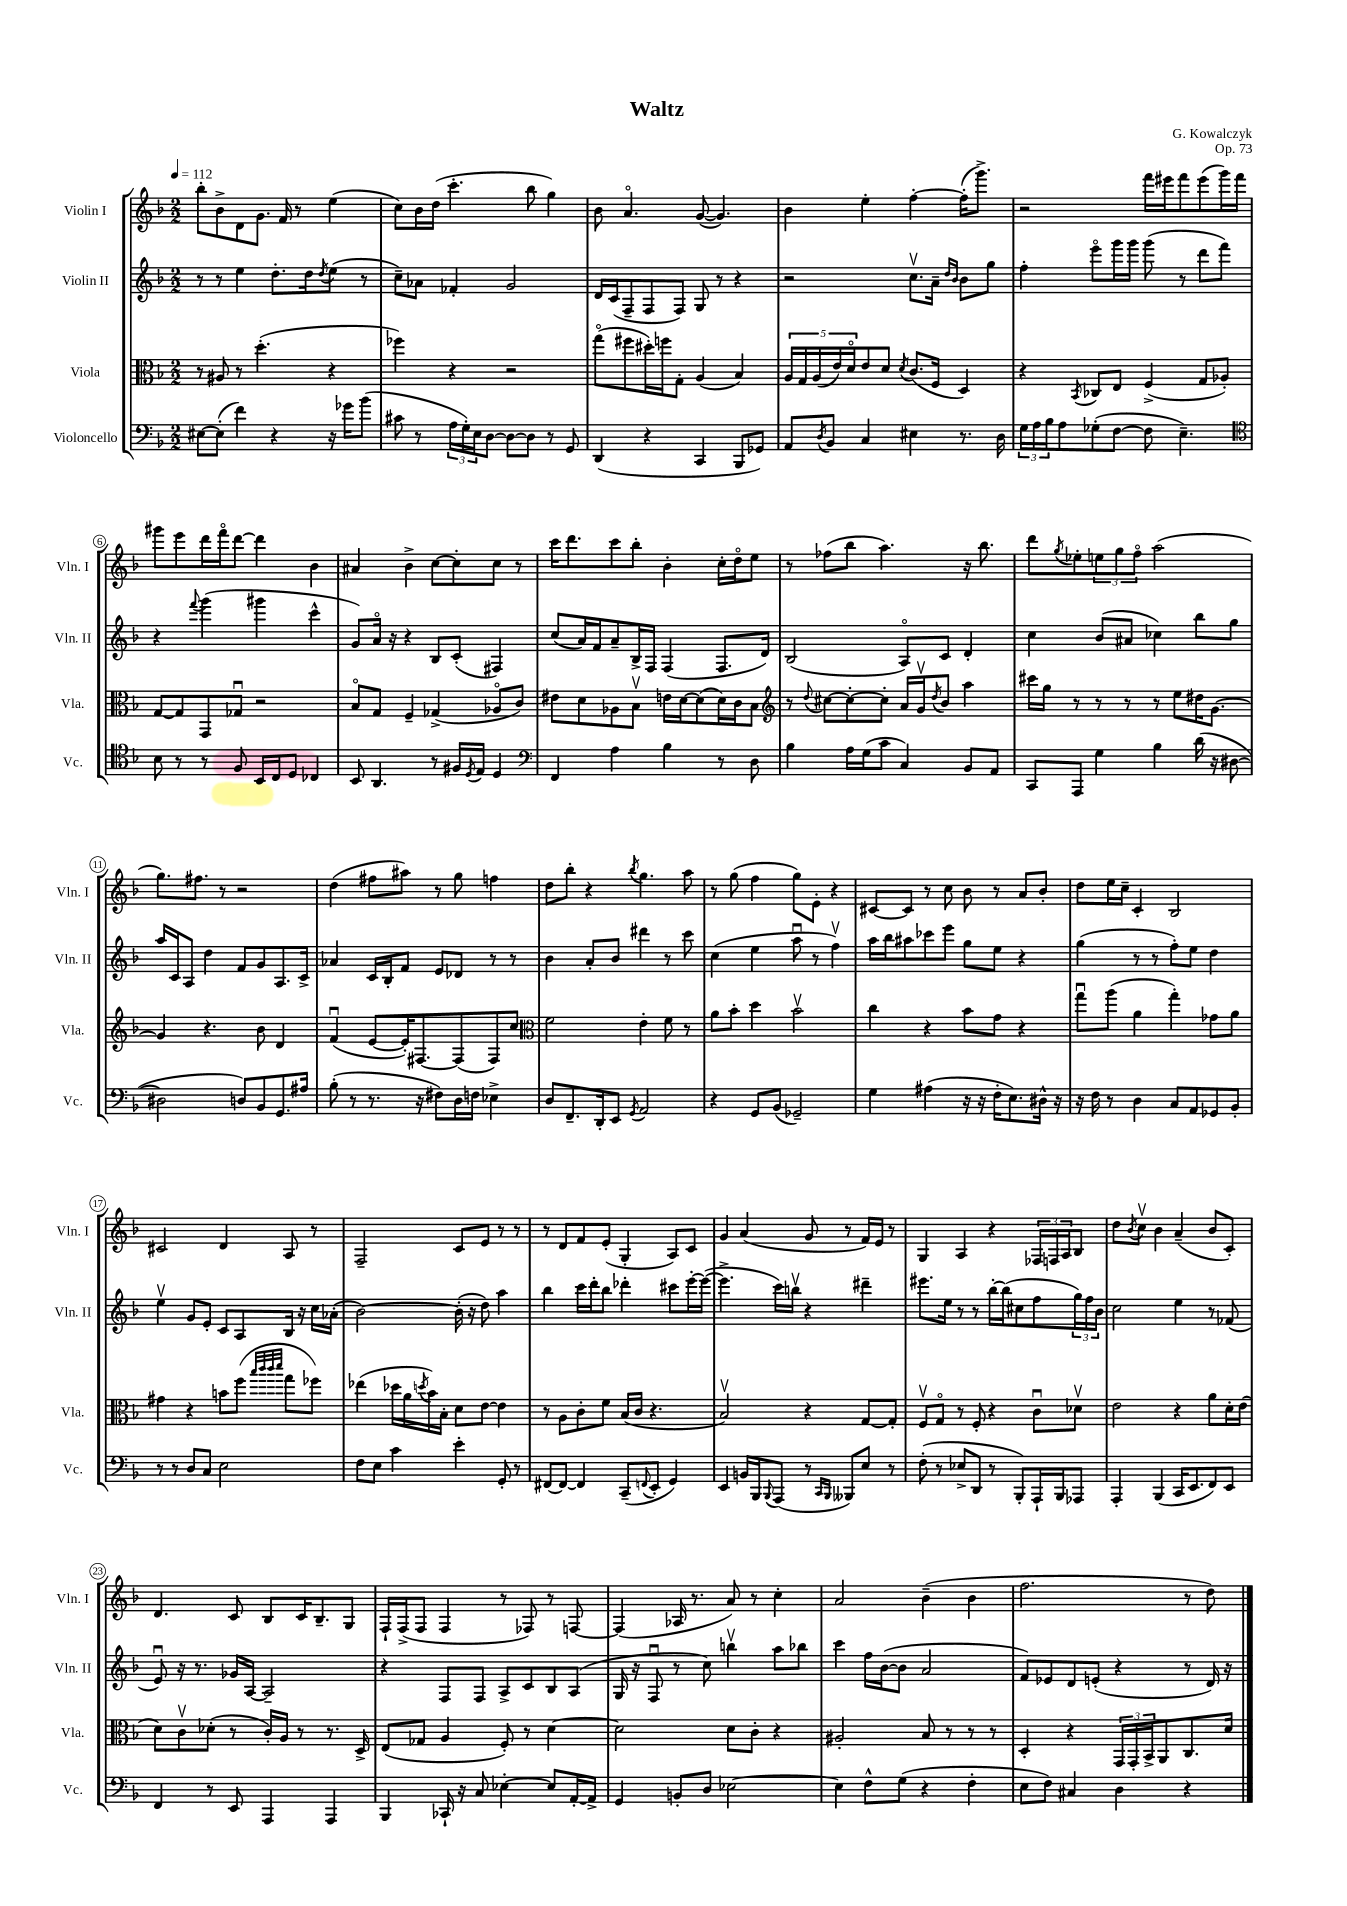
\header { title = "Waltz" composer = "G. Kowalczyk" opus = "Op. 73" }
<<
\new StaffGroup <<
\new Staff = "s0" \with { instrumentName = "Violin I" shortInstrumentName = "Vln. I" } {
    \clef treble \key f \major \numericTimeSignature \time 2/2 \tempo 4 = 112
    bes''8-. bes'8-> d'8 g'8. f'16 r8 e''4( |
    c''8) bes'16 d''16( c'''4.-. bes''8 g''4) |
    bes'8 a'4.\flageolet g'8~( g'4.) |
    bes'4 e''4-. f''4~-. f''16-.( g'''8.->) |
    r2 f'''16 eis'''16 f'''8 eis'''8( g'''16) f'''16 |
    gis'''8 e'''8 d'''16 f'''16\flageolet d'''8~ d'''4 bes'4 |
    ais'4 bes'4-> c''8~ c''8-. c''8 r8 |
    c'''16 d'''8. c'''8 bes''8-. bes'4-. c''16-. d''16\flageolet e''8 |
    r8 fes''8( bes''8 a''4.) r16 bes''8. |
    d'''8 \acciaccatura { g''8 } ees''8-. \tuplet 3/2 { e''8 g''8 f''8\flageolet } a''2( |
    g''8.) fis''8. r8 r2 |
    d''4( fis''8 ais''8) r8 g''8 f''4 |
    d''8 bes''8-. r4 \acciaccatura { bes''8 } g''4. a''8 |
    r8 g''8( f''4 g''8) e'8-. r4 |
    cis'8~ cis'8 r8 c''8 bes'8 r8 a'8 bes'8-. |
    d''8 e''16 c''16-- c'4-. bes2 |
    cis'2 d'4 a8 r8 |
    f2-- c'8 e'8 r8 r8 |
    r8 d'8 f'8 e'8-.( g4-. a8) c'8 |
    g'4 a'4( g'8 r8 f'16) e'16 r8 |
    g4 a4 r4 \tuplet 3/2 { fes16 f16 a16 } bes8 |
    d''8 \acciaccatura { bes'8 } c''8\upbow bes'4 a'4--( bes'8 c'8-.) |
    d'4. c'8 bes8 c'16 bes8.-- g8 |
    f16-! f16->( f8 f4 r8 fes8) r8 f8~ |
    f4( aes16 r8. a'8) r8 c''4-. |
    a'2 bes'4--( bes'4 |
    f''2. r8 d''8) \bar "|." |
}
\new Staff = "s1" \with { instrumentName = "Violin II" shortInstrumentName = "Vln. II" } {
    \clef treble \key f \major \numericTimeSignature \time 2/2
    r8 r8 e''4 d''8.-. d''16 \acciaccatura { d''8 } e''8( r8 |
    c''8--) aes'8 fes'4-. g'2 |
    d'16 c'16( f8-- f8 f8) g8 r8 r4 |
    r2 c''8.\upbow a'16-- \grace { d''16 bes'16 } bes'8 g''8 |
    f''4-. e'''8\flageolet g'''16 g'''16 g'''8( r8 d'''8 f'''8) |
    r4 \appoggiatura { f'''8 } g'''4( gis'''4 c'''4-^ |
    g'8) a'16\flageolet r16 r4 bes8 c'8-.( fis4) |
    c''8( a'16) f'16 a'8-- bes16-> f16 f4( f8. d'16) |
    bes2( a8\flageolet) c'8 d'4-. |
    c''4 bes'8( ais'8 ces''4) bes''8 g''8 |
    a''16 c'16 a8 d''4 f'8 g'8 a8. c'16-> |
    aes'4 c'16 bes16-. f'8 e'8 des'8 r8 r8 |
    bes'4 a'8-. bes'8 dis'''4 r8 c'''8 |
    c''4( e''4 a''8\downbow r8 f''4\upbow) |
    a''16 bes''16 ais''8 ces'''8 e'''8 g''8 e''8 r4 |
    g''4( r8 r8 f''8-.) e''8 d''4 |
    e''4\upbow g'8 e'8-. c'8 a8 bes16 r16 c''16 aes'16-.( |
    bes'2~) bes'16-.( r16 d''8) a''4 |
    bes''4 c'''16 d'''16-. bes''8 des'''4-. cis'''8 e'''16~-. e'''16~( |
    e'''4.-> c'''16) b''16\upbow r4 dis'''4-- |
    eis'''8. e''16 r8 r8 bes''16~-. bes''16( cis''8 f''8 \tuplet 3/2 { g''16) f''16 bes'16 } |
    c''2 e''4 r8 fes'8( |
    e'8\downbow) r16 r8. ges'16 a16~ a2-- |
    r4 f8 f8 a8-> c'8 bes8 a8( |
    g16 r16 f8\downbow r8 c''8) b''4\upbow a''8 bes''8 |
    c'''4 f''16 bes'16~( bes'8 a'2 |
    f'8) ees'8 d'8 e'8-.( r4 r8 d'16) r16 \bar "|." |
}
\new Staff = "s2" \with { instrumentName = "Viola" shortInstrumentName = "Vla." } {
    \clef alto \key f \major \numericTimeSignature \time 2/2
    r8 ais8 r8 d''4.-.( r4 |
    fes''4) r4 r2 |
    g''8\flageolet( fis''8 dis''16-.) f''16 g8-. a4( bes4) |
    \tuplet 5/4 { a16 g16 a16( e'16) d'16\flageolet } e'8 d'8 \acciaccatura { d'8 } c'8.( f16 d4) |
    r4 \acciaccatura { bes,8 } ces8 e8 f4->( g8 aes8-.) |
    g8~ g8 g,8 ges8\downbow r2 |
    bes8\flageolet g8 f4-- ges4->( aes8\flageolet c'8) |
    eis'8 d'8 aes8 bes8\upbow e'16 d'16~ d'8( d'16) c'16 bes8 |
    \clef treble r8 \appoggiatura { d''8 } cis''8~ cis''8~-. cis''8-. a'16 g'16\upbow \acciaccatura { d''8 } bes'8 a''4 |
    cis'''16 g''16 r8 r8 r8 r8 e''8 dis''16 g'8.~ |
    g'4 r4. bes'8 d'4 |
    f'4\downbow( e'8~ e'16-.) fis8.~ fis8( fis8) c''8 |
    \clef alto f'2 e'4-. f'8 r8 |
    a'8 bes'8-. d''4 bes'2\upbow |
    c''4 r4 bes'8 g'8 r4 |
    g''8\downbow a''8( a'4 g''4-.) ges'8 a'8 |
    gis'4 r4 b'8 f''8( \grace { bes''32 c'''32 c'''32 d'''32 } g''8 fes''8) |
    ees''4( des''16 a'16 \acciaccatura { d''8 } bes'16) bes16-. d'8 e'8~ e'4 |
    r8 a8 c'8-. f'8 bes16( c'16 r4. |
    bes2\upbow) r4 g8~ g8-. |
    f8\upbow g8\flageolet r8 f8-. r4 c'8\downbow des'8\upbow |
    e'2 r4 a'8 d'16-. e'16( |
    d'8) c'8\upbow des'8-.( r8 c'16-.) a16 r8 r8. d16-> |
    e8( ges8 a4 f8-.) r8 d'4~ |
    d'2 d'8 c'8-. r4 |
    ais2-. bes8 r8 r8 r8 |
    d4-. r4 \tuplet 3/2 { g,16 g,16-. bes,16-> } a,8 c8. d'16 \bar "|." |
}
\new Staff = "s3" \with { instrumentName = "Violoncello" shortInstrumentName = "Vc." } {
    \clef bass \key f \major \numericTimeSignature \time 2/2
    eis8~ eis8-.( f'4) r4 r16 ges'16 bes'8( |
    cis'8 r8 \tuplet 3/2 { a16 g16-.) e16 } d8~ d8~ d8 r8 g,8 |
    d,4( r4 c,4 bes,,8 ges,8) |
    a,8 \acciaccatura { d8 } bes,8 c4 eis4 r8. d16 |
    \tuplet 3/2 { g16 a16 bes16 } a8 ges8-.( f8~ f8 e4.--) |
    \clef tenor bes8 r8 r8 f8 bes,16 c16 d8 ces4 |
    bes,8 a,4. r8 fis16 \acciaccatura { d8 } e16 d4 |
    \clef bass f,4 a4 bes4 r8 d8 |
    bes4 a16 g16( c'8 c4) bes,8 a,8 |
    c,8 a,,8 g4 bes4 d'16( r16 dis8~ |
    dis2 d8) bes,8 g,8. ais16 |
    bes8-.( r8 r8. r16 fis8) d16 f16 ees4-> |
    d8 f,8.-- d,16-. e,8 \acciaccatura { g,8 } a,2 |
    r4 g,8 bes,8( ges,2--) |
    g4 ais4( r16 r16 f16-. e8.) dis16-^ r16 |
    r16 f16 r8 d4 c8 a,8 ges,8 bes,8-. |
    r8 r8 d8 c8 e2 |
    f8 e8 c'4 e'4-. g,8-. r8 |
    fis,8~ fis,8~ fis,4 c,8--( \appoggiatura { f,8 } e,8-. g,4) |
    e,4 b,16 bes,,16 \appoggiatura { bes,,8 } a,,8( r8 \grace { c,16 bes,,16 } beses,,8) e8 r8 |
    f8-.( r8 ees8-> d,8 r8 bes,,8-.) a,,16-! bes,,16 aes,,8 |
    a,,4-. bes,,4( c,16 e,8. f,8) e,8 |
    f,4 r8 e,8 a,,4 a,,4 |
    bes,,4 ces,16-! r16 c8 ees4~-. ees8 a,16~-. a,16-> |
    g,4 b,8-. d8 ees2~ |
    ees4 f8-^ g8( r4 f4-. |
    e8 f8) cis4 d4 r4 \bar "|." |
}
>>
>>
\layout { \context { \Score \override BarNumber.stencil = #(make-stencil-circler 0.1 0.3 ly:text-interface::print) } }
